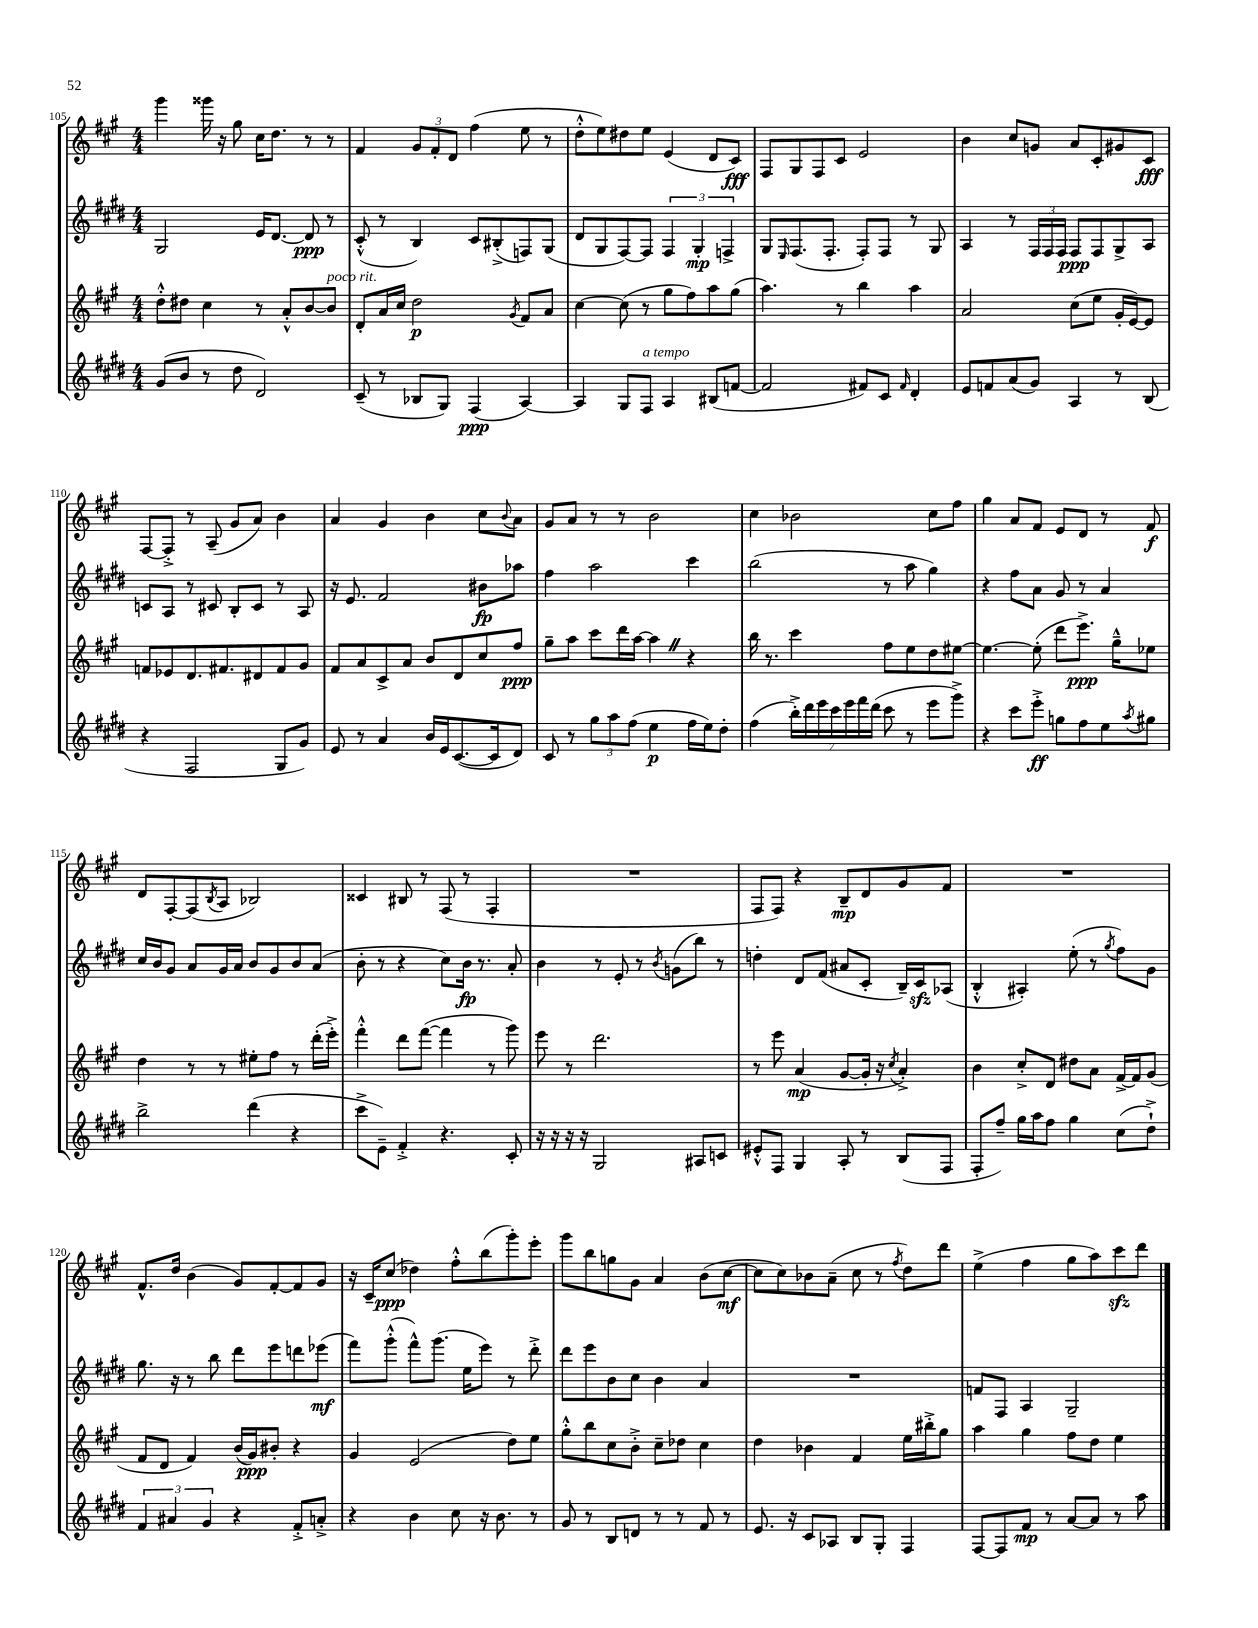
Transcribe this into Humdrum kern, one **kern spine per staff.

**kern	**kern	**kern	**kern
*staff4	*staff3	*staff2	*staff1
*clefG2	*clefG2	*clefG2	*clefG2
*k[f#c#g#d#]	*k[f#c#g#]	*k[f#c#g#d#]	*k[f#c#g#]
*M4/4	*M4/4	*M4/4	*M4/4
(8g#	8dd'^^	2G#	4ggg#
8b	8dd#	.	.
8r	4cc#	.	16ggg##
.	.	.	16r
8dd#	.	.	8gg#
2d#)	8r	16e	16cc#
.	.	[8.d#	8.dd
.	8a'^^	.	.
.	[8b	8d#]	8r
.	8b]	8r	8r
=	=	=	=
(8c#~	8d'	(8c#'^^	4f#
8r	16a	8r	.
.	16cc#	.	.
8B-	2dd	4B)	12g#
.	.	.	12f#'
8G#)	.	.	.
.	.	.	12d
(4F#	.	8c#	(4ff#
.	.	(8B#'^	.
.	8qg#	.	.
[4A)	8f#	8F)	8ee
.	8a	(8G#	8r
=	=	=	=
4A]	[4cc#	8d#	8dd'^^
.	.	8G#	8ee)
8G#	(8cc#]	[8F#)	8dd#
8F#	8r	8F#]	8ee
4A	8gg#	6F#	(4e
.	8ff#)	.	.
.	.	6G#'	.
(8B#	8aa	.	8d
.	.	6F^	.
[8f	(8gg#	.	8c#)
=	=	=	=
2f]	4.aa)	8G#	8F#
.	.	16qqE	.
.	.	(8.F#	8G#
.	.	.	8F#
.	.	8.F#'	.
.	8r	.	8c#
8f#)	4bb	8F#')	2e
8c#	.	8F#	.
16qqf#	.	.	.
4d#'	4aa	8r	.
.	.	8G#	.
=	=	=	=
8e	2a	4A	4b
8f	.	.	.
(8a	.	8r	8cc#
8g#)	.	24F#	8g
.	.	24F#	.
.	.	24F#	.
4A	(8cc#	8F#	8a
.	8ee	8F#	8c#'
8r	16g#'	8G#^	8g#
.	[16e)	.	.
(8B	8e]	8A	8c#
=	=	=	=
4r	8f	8c	[8F#
.	8e-	8A	8F#'^]
2F#	8.d	8r	8r
.	.	8c#	(8A~
.	8.f#	.	.
.	.	8B'	8g#
.	8d#	8c#	8a)
8G#	8f#	8r	4b
8g#)	8g#	8A	.
=	=	=	=
8e	8f#	16r	4a
.	.	8.e	.
8r	8a	.	.
4a	8c#^	2f#	4g#
.	8a	.	.
16b	8b	.	4b
16e	.	.	.
([8.c#	8d	.	.
.	8cc#	8b#	8cc#
16c#]	.	.	.
.	.	.	8qqb
8d#)	8ff#	8aa-	8a
=	=	=	=
8c#	8gg#~	4ff#	8g#
8r	8aa	.	8a
12gg#	8ccc#	2aa	8r
12aa	.	.	.
.	16ddd	.	8r
(12ff#	.	.	.
.	[16aa	.	.
4ee	4aa]	.	2b
16ff#	4r	4ccc#	.
16ee)	.	.	.
8dd#'	.	.	.
=	=	=	=
(4ff#	16bb	(2bb	4cc#
.	8.r	.	.
28bb'^)	4ccc#	.	2b-
28ddd#	.	.	.
28eee	.	.	.
28ccc#	.	.	.
28eee	.	.	.
28fff#	.	.	.
(28ddd#	.	.	.
8ccc#	8ff#	8r	.
8r	8ee	8aa	.
8eee	8dd	4gg#)	8cc#
8ggg#^)	[8ee#	.	8ff#
=	=	=	=
4r	4.ee#_	4r	4gg#
8ccc#	.	8ff#	8a
8eee'^	(8ee#']	8a	8f#
8gg	8ddd	8g#	8e
8ff#	8.eee^)	8r	8d
8ee	.	4a	8r
.	16gg#~^^	.	.
8qaa	.	.	.
8gg#	8ee-	.	8f#
=	=	=	=
2bb^	4dd	16cc#	8d
.	.	16b	.
.	.	8g#	[8F#'
.	8r	8a	(8F#]
.	.	.	8qB
.	8r	16g#	8A
.	.	16a	.
(4ddd#	8ee#'	8b	2B-)
.	8ff#	8g#	.
4r	8r	8b	.
.	(16ddd'	(8a	.
.	16eee'^)	.	.
=	=	=	=
8ccc#^	4fff#'^^	8b'	4c##
8e~)	.	8r	.
4f#'^	8ddd	4r	8B#
.	([8fff#	.	8r
4.r	4fff#]	8cc#)	(8F#
.	.	16b	8r
.	.	8.r	.
.	8r	.	4F#'
8c#'	8ggg#)	8a'	.
=	=	=	=
16r	8eee	4b	1r
16r	.	.	.
16r	8r	.	.
16r	.	.	.
2G#	2.ddd	8r	.
.	.	8e'	.
.	.	8r	.
.	.	8qb	.
.	.	(8g	.
8A#	.	8bb)	.
8c	.	8r	.
=	=	=	=
8e#'^^	8r	4dd'	8F#
8F#	8eee	.	8F#)
4G#	(4a	8d#	4r
.	.	(8f#	.
8A'	[8g#	8a#	8B~
8r	16g#']	8c#'	8d
.	16r	.	.
.	8qcc#	.	.
(8B	4a'^)	16B~)	8g#
.	.	16c#	.
8F#	.	(8A-	8f#
=	=	=	=
8F#'	4b	4B'^^	1r
8ff#~)	.	.	.
16gg#	8cc#'^	4A#')	.
16aa	.	.	.
8ff#	8d	.	.
4gg#	8dd#	(8ee'	.
.	8a	8r	.
.	.	8qgg#	.
(8cc#	[16f#^	8ff#)	.
.	16f#]	.	.
8dd#`^)	(8g#	8g#	.
=	=	=	=
6f#	8f#	8.gg#	8.f#^^
.	8d	.	.
6a#	.	.	.
.	.	16r	16dd
.	4f#)	8r	(4b
6g#	.	.	.
.	.	8bb	.
4r	(16b	8ddd#	8g#)
.	16g#)	.	.
.	8b#'	8eee	[8f#'
8f#'^	4r	8ddd	8f#]
8a'^	.	(8eee-	8g#
=	=	=	=
4r	4g#	8fff#)	16r
.	.	.	16c#~
.	.	(8ggg#'^^	(8cc#
4b	(2e	8fff#^^)	4dd-)
.	.	(8.ggg#	.
8cc#	.	.	8ff#'^^
.	.	16ee	.
16r	.	8eee)	(8bb
8.b	.	.	.
.	8dd)	8r	8ggg#')
8r	8ee	8ddd#'^	8eee'
=	=	=	=
8g#	8gg#'^^	8ddd#	8ggg#
8r	8bb	8eee	8bb
8B	8cc#	8b	8gg
8d	8b'^	8cc#	8g#
8r	8cc#~	4b	4a
8r	8dd-	.	.
8f#	4cc#	4a	(8b
8r	.	.	[8cc#
=	=	=	=
8.e	4dd	1r	8cc#]
.	.	.	8cc#)
16r	.	.	.
8c#	4b-	.	8b-
8A-	.	.	(8a~
8B	4f#	.	8cc#
8G#'	.	.	8r
.	.	.	8qff#
4F#	16ee	.	8dd)
.	16bb#'^	.	.
.	8gg#	.	8ddd
=	=	=	=
[8F#	4aa	8f	(4ee^
8F#]	.	8F#	.
8f#	4gg#	4A	4ff#
8r	.	.	.
[8a	8ff#	2G#~	8gg#
8a]	8dd	.	8aa)
8r	4ee	.	8ccc#
8aa	.	.	8ddd
==	==	==	==
*-	*-	*-	*-
